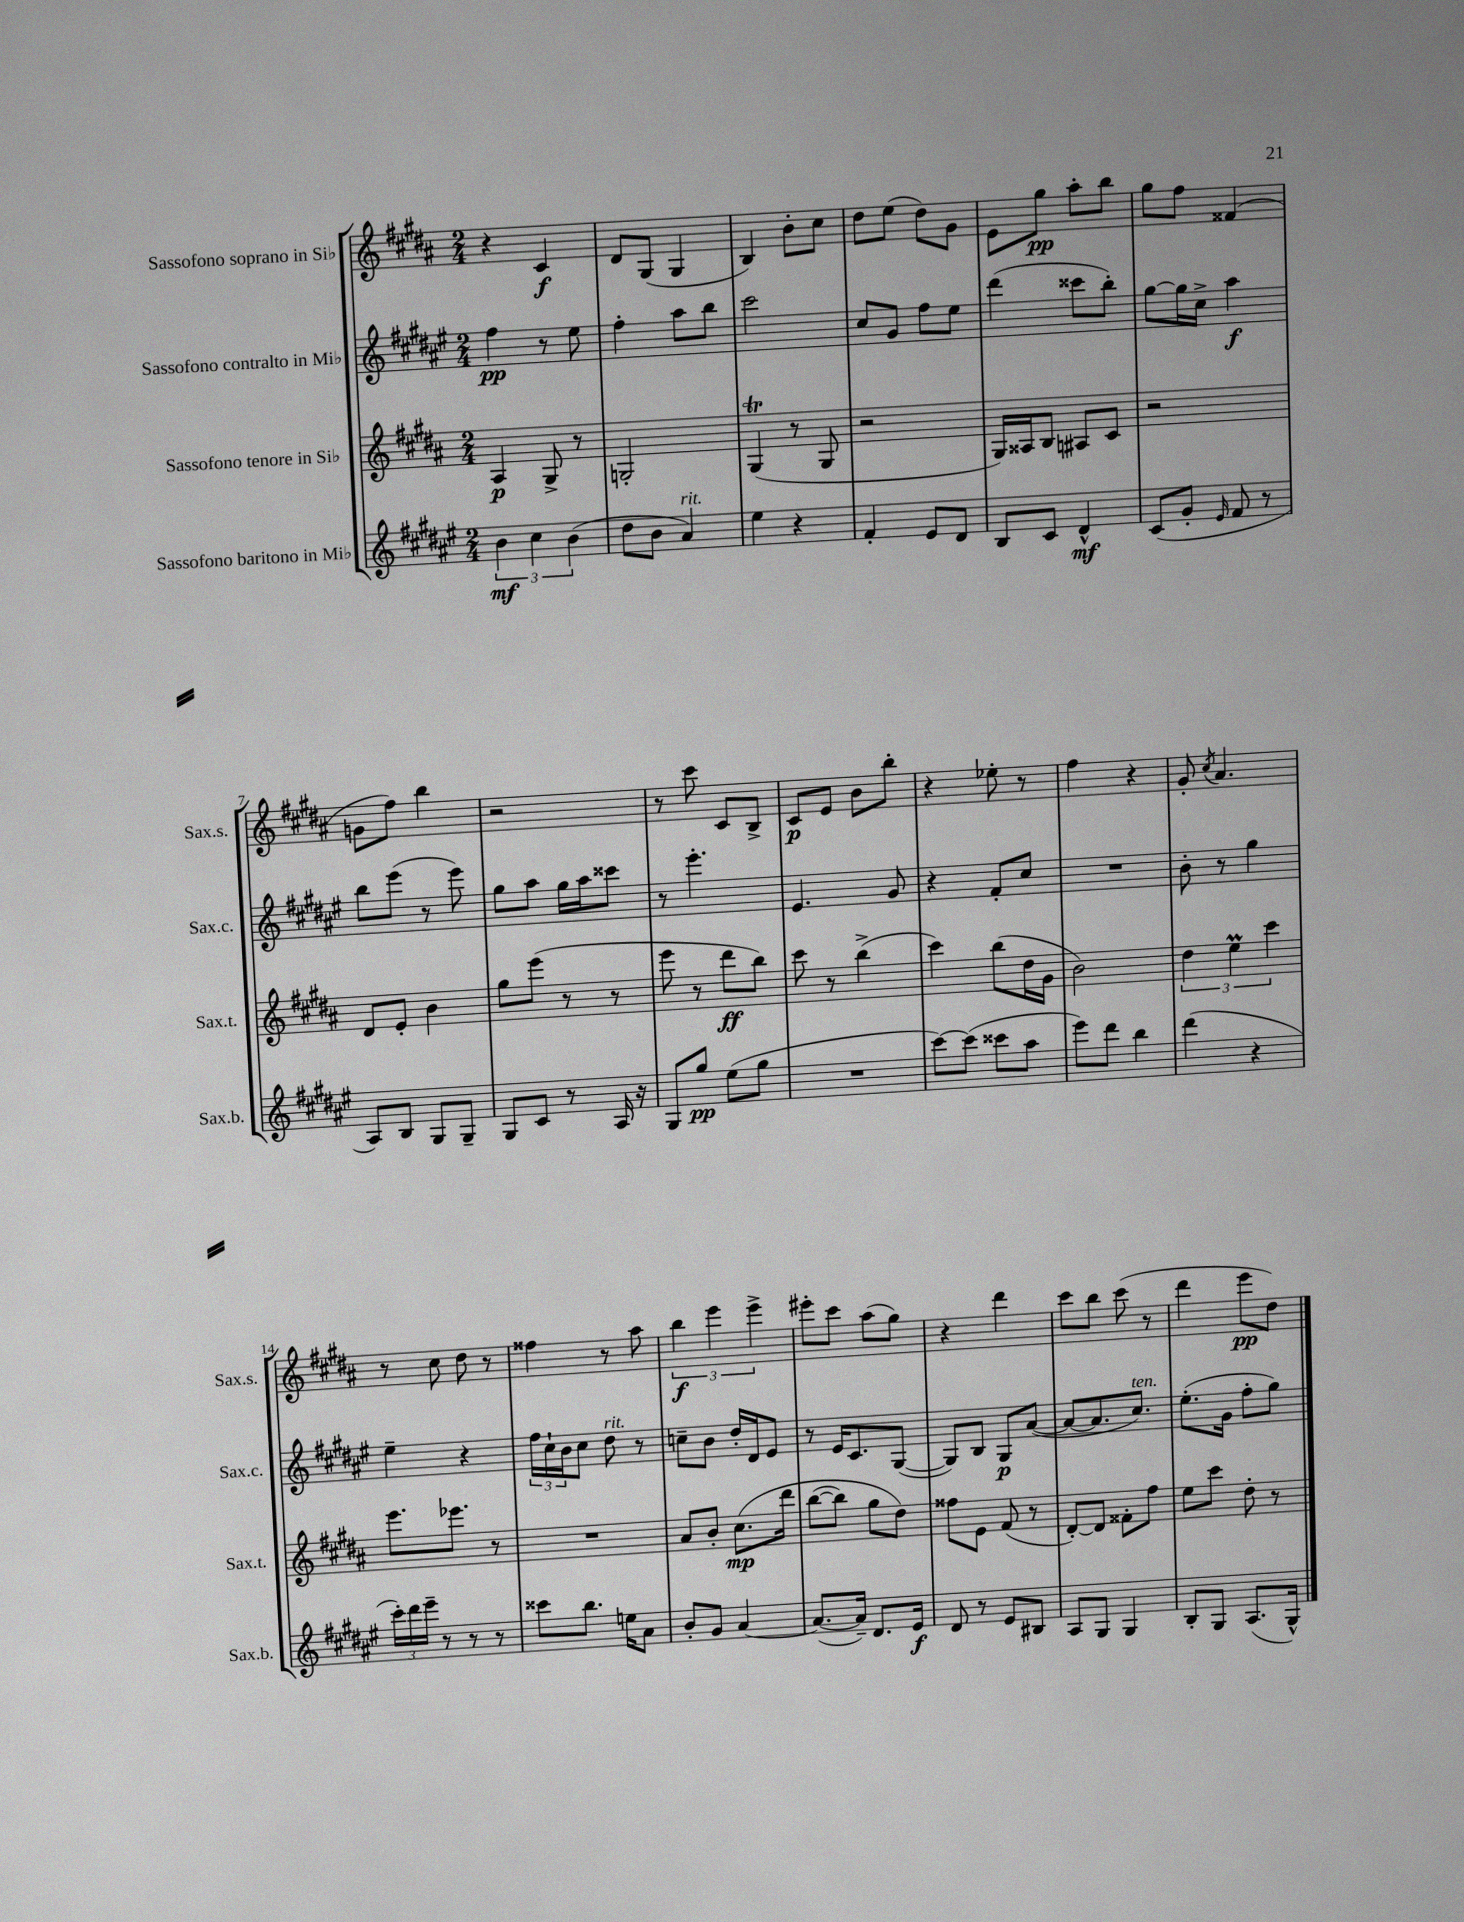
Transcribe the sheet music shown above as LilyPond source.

<<
\new StaffGroup <<
\new Staff = "s0" \with { instrumentName = "Sassofono soprano in Sib" shortInstrumentName = "Sax.s." } {
    \clef treble \key b \major \numericTimeSignature \time 2/4
    r4 cis'4\f |
    dis'8 gis8( gis4 |
    b4) b'8-. cis''8 |
    dis''8 e''8( dis''8) gis'8 |
    e'8 gis''8\pp ais''8-. b''8 |
    gis''8 fis''8 fisis'4( |
    g'8 fis''8) b''4 |
    r2 |
    r8 cis'''8 cis'8 b8-> |
    cis'8\p e'8 b'8 b''8-. |
    r4 ees''8-. r8 |
    fis''4 r4 |
    gis'8-. \acciaccatura { cis''8 } ais'4. |
    r8 cis''8 dis''8 r8 |
    fisis''4 r8 ais''8 |
    \tuplet 3/2 { b''4\f e'''4 e'''4-> } |
    eis'''8-. cis'''8 ais''8( gis''8) |
    r4 dis'''4 |
    cis'''8 b''8 cis'''8( r8 |
    dis'''4 e'''8\pp dis''8) \bar "|." |
}
\new Staff = "s1" \with { instrumentName = "Sassofono contralto in Mib" shortInstrumentName = "Sax.c." } {
    \clef treble \key fis \major \numericTimeSignature \time 2/4
    fis''4\pp r8 eis''8 |
    fis''4-. ais''8 b''8 |
    cis'''2 |
    cis''8 gis'8 fis''8 eis''8 |
    dis'''4( cisis'''8 b''8-.) |
    gis''8~ gis''16 cis''16-> ais''4\f |
    b''8 eis'''8( r8 eis'''8) |
    gis''8 ais''8 gis''16 ais''16 cisis'''8 |
    r8 eis'''4.-. |
    eis'4. gis'8 |
    r4 fis'8-. cis''8 |
    R2 |
    b'8-. r8 gis''4 |
    eis''4-- r4 |
    \tuplet 3/2 { fis''16 cis''16-! b'16 } cis''8 dis''8^\markup { \italic "rit." } r8 |
    c''8-- b'8 dis''16-. dis'16 eis'8 |
    r8 eis'16 cis'8. gis8~( |
    gis8) b8 gis8\p ais'8~( |
    ais'8~ ais'8. cis''8.^\markup { \italic "ten." }) |
    eis''8.-.( gis'16 fis''8-. gis''8) \bar "|." |
}
\new Staff = "s2" \with { instrumentName = "Sassofono tenore in Sib" shortInstrumentName = "Sax.t." } {
    \clef treble \key b \major \numericTimeSignature \time 2/4
    ais4\p gis8-> r8 |
    g2-. |
    gis4\trill( r8 gis8 |
    r2 |
    gis16) aisis16 b8 ais8 cis'8 |
    r2 |
    dis'8 e'8-. b'4 |
    gis''8 e'''8( r8 r8 |
    e'''8 r8 dis'''8\ff b''8) |
    cis'''8 r8 b''4->( |
    cis'''4) b''8( dis''16 gis'16 |
    b'2) |
    \tuplet 3/2 { dis''4 e''4\prall cis'''4 } |
    e'''8. ees'''8. r8 |
    R2 |
    ais'8 b'8-. cis''8.\mp\( dis'''16 |
    b''8~( b''8) gis''8 dis''8\) |
    fisis''8 e'8 fis'8( r8 |
    dis'8~-.) dis'8 fisis'8-. fis''8 |
    e''8 cis'''8 dis''8-. r8 \bar "|." |
}
\new Staff = "s3" \with { instrumentName = "Sassofono baritono in Mib" shortInstrumentName = "Sax.b." } {
    \clef treble \key fis \major \numericTimeSignature \time 2/4
    \tuplet 3/2 { b'4\mf cis''4 b'4( } |
    dis''8 b'8 ais'4^\markup { \italic "rit." }) |
    eis''4 r4 |
    fis'4-. eis'8 dis'8 |
    b8 cis'8 dis'4-^\mf |
    cis'8( gis'8-. \grace { eis'16 } fis'8 r8 |
    ais8) b8 gis8 gis8-- |
    gis8 cis'8 r8 ais16 r16 |
    gis8 gis''8\pp eis''8( gis''8 |
    R2 |
    cis'''8~) cis'''8( cisis'''8 ais''8 |
    eis'''8) dis'''8 b''4 |
    dis'''4( r4 |
    \tuplet 3/2 { cis'''16-.) dis'''16 eis'''16-- } r8 r8 r8 |
    cisis'''8 b''8. e''16 ais'8 |
    b'8-. gis'8 ais'4~ |
    ais'8.~( ais'16--) dis'8. eis'16\f |
    dis'8 r8 eis'8 bis8 |
    ais8 gis8 gis4 |
    b8-. gis8 ais8.( gis16-^) \bar "|." |
}
>>
>>
